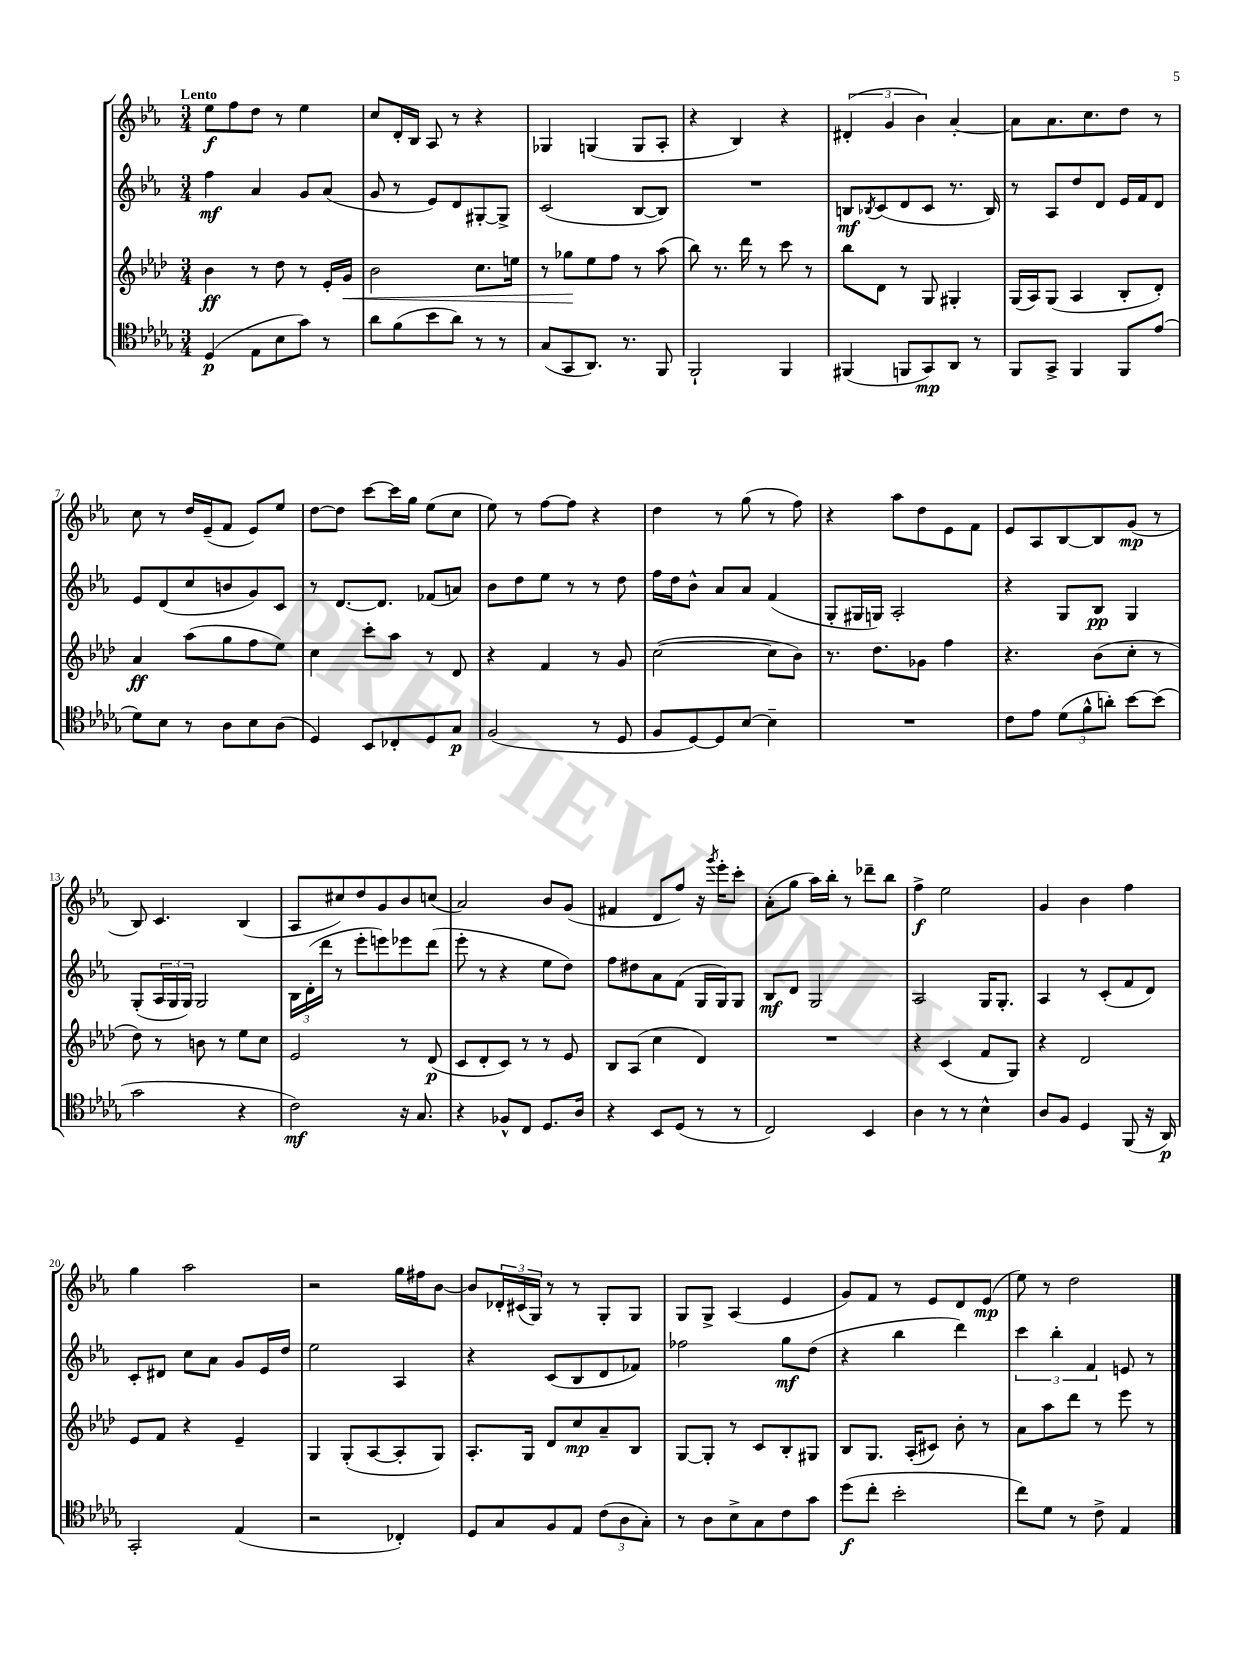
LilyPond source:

<<
\new StaffGroup <<
\new Staff = "s0" {
    \clef treble \key ees \major \numericTimeSignature \time 3/4 \tempo "Lento"
    ees''8\f f''8 d''8 r8 ees''4 |
    c''8 d'16-. bes16 aes8 r8 r4 |
    ges4 g4( g8 aes8-. |
    r4 bes4) r4 |
    \tuplet 3/2 { dis'4-.( g'4 bes'4) } aes'4~-. |
    aes'8 aes'8. c''8. d''8 r8 |
    c''8 r8 d''16 ees'16--( f'8 ees'8) ees''8 |
    d''8~ d''8 c'''8~ c'''16 g''16 ees''8( c''8 |
    ees''8) r8 f''8~ f''8 r4 |
    d''4 r8 g''8( r8 f''8) |
    r4 aes''8 d''8 ees'8 f'8 |
    ees'8 aes8 bes8~ bes8 g'8\mp( r8 |
    bes8) c'4. bes4( |
    aes8 cis''8) d''8 g'8 bes'8 c''8( |
    aes'2) bes'8 g'8( |
    fis'4 d'8 f''8) r16 \acciaccatura { g'''8 } ees'''16-. c'''8-. |
    aes'8-.( g''8 aes''16) bes''16-. r8 des'''8-- bes''8 |
    f''4->\f ees''2 |
    g'4 bes'4 f''4 |
    g''4 aes''2 |
    r2 g''16 fis''16 bes'8~ |
    bes'8 \tuplet 3/2 { des'16-. cis'16( g16) } r8 r8 g8-. g8 |
    g8 g8-> aes4( ees'4 |
    g'8) f'8 r8 ees'8 d'8 ees'8\mp( |
    ees''8) r8 d''2 \bar "|." |
}
\new Staff = "s1" {
    \clef treble \key ees \major \numericTimeSignature \time 3/4
    f''4\mf aes'4 g'8 aes'8( |
    g'8 r8 ees'8) d'8 gis8~-. gis8-> |
    c'2( bes8~ bes8) |
    R2. |
    b8\mf \acciaccatura { bes8 } c'8( d'8 c'8 r8. bes16) |
    r8 aes8 d''8 d'8 ees'16 f'16 d'8 |
    ees'8 d'8( c''8 b'8 g'8) c'8 |
    r8 d'8.~ d'8. fes'8( a'8) |
    bes'8 d''8 ees''8 r8 r8 d''8 |
    f''16 d''16 bes'8-^ aes'8 aes'8 f'4( |
    g8-. gis16 g16) aes2-. |
    r4 g8 bes8\pp g4 |
    g8-.( \tuplet 3/2 { aes16 g16 g16) } g2 |
    \tuplet 3/2 { bes16 d'16-.( d'''16 } r8 ees'''8-. e'''8) ees'''8 d'''8( |
    ees'''8-. r8 r4 ees''8 d''8) |
    f''8 dis''8 aes'8 f'8( g16 g16) g8 |
    bes8\mf d'8 g2 |
    aes2 g16 g8.-. |
    aes4 r8 c'8-.( f'8 d'8) |
    c'8-. dis'8 c''8 aes'8 g'8 ees'16 d''16 |
    ees''2 aes4 |
    r4 c'8( bes8 d'8 fes'8) |
    fes''2 g''8\mf d''8( |
    r4 bes''4 d'''4) |
    \tuplet 3/2 { c'''4 bes''4-. f'4 } e'8 r8 \bar "|." |
}
\new Staff = "s2" {
    \clef treble \key aes \major \numericTimeSignature \time 3/4
    bes'4\ff r8 des''8 r8 ees'16-. g'16\< |
    bes'2 c''8. e''16 |
    r8 ges''8\! ees''8 f''8 r8 aes''8( |
    bes''8) r8. des'''16 r8 c'''8 r8 |
    bes''8 des'8 r8 g8 gis4-. |
    g16( aes16) g8( aes4 bes8-. des'8-.) |
    aes'4\ff aes''8( g''8 f''8 ees''8) |
    c''4 c'''8-. aes''8 r8 des'8 |
    r4 f'4 r8 g'8 |
    c''2~( c''8 bes'8) |
    r8. des''8. ges'8 f''4 |
    r4. bes'8( c''8-. r8 |
    des''8) r8 b'8 r8 ees''8 c''8 |
    ees'2 r8 des'8\p( |
    c'8 des'8-. c'8) r8 r8 ees'8 |
    bes8 aes8( c''4 des'4) |
    R2. |
    r4 c'4( f'8 g8) |
    r4 des'2 |
    ees'8 f'8 r4 ees'4-- |
    g4 g8-.( aes8~ aes8-. g8) |
    aes8.-. g16 des'8 c''8\mp aes'8-- bes8 |
    g8~ g8-. r8 c'8 bes8-. gis8 |
    bes8 g8. aes16-.( cis'8) bes'8-. r8 |
    aes'8 aes''8 des'''8 r8 ees'''8 r8 \bar "|." |
}
\new Staff = "s3" {
    \clef tenor \key des \major \numericTimeSignature \time 3/4
    des4\p( ees8 bes8 ges'8) r8 |
    aes'8 f'8( bes'8 aes'8) r8 r8 |
    ges8( ges,8 aes,8.) r8. f,8 |
    f,2-! f,4 |
    fis,4( f,8 ges,8\mp) aes,8 r8 |
    f,8 ges,8-> f,4 f,8 ees'8( |
    des'8) bes8 r8 aes8 bes8 aes8( |
    des4) bes,8 ces8-. des8 ges8\p |
    f2( r8 des8 |
    f8 des8~) des8 bes8~ bes4-- |
    R2. |
    c'8 ees'8 \tuplet 3/2 { des'8( f'8-^ a'8-.) } bes'8~ bes'8( |
    ges'2 r4 |
    c'2\mf) r16 ges8. |
    r4 fes8-^ c8 des8. aes16 |
    r4 bes,8 des8( r8 r8 |
    c2) bes,4 |
    aes4 r8 r8 bes4-^ |
    aes8 f8 des4 f,8( r16 aes,16\p) |
    ges,2-. ees4( |
    r2 ces4-.) |
    des8 ges8 f8 ees8 \tuplet 3/2 { c'8( aes8 ges8-.) } |
    r8 aes8 bes8-> ges8 c'8 ges'8 |
    des''8\f( c''8-. bes'2-. |
    c''8) des'8 r8 c'8-> ees4 \bar "|." |
}
>>
>>
